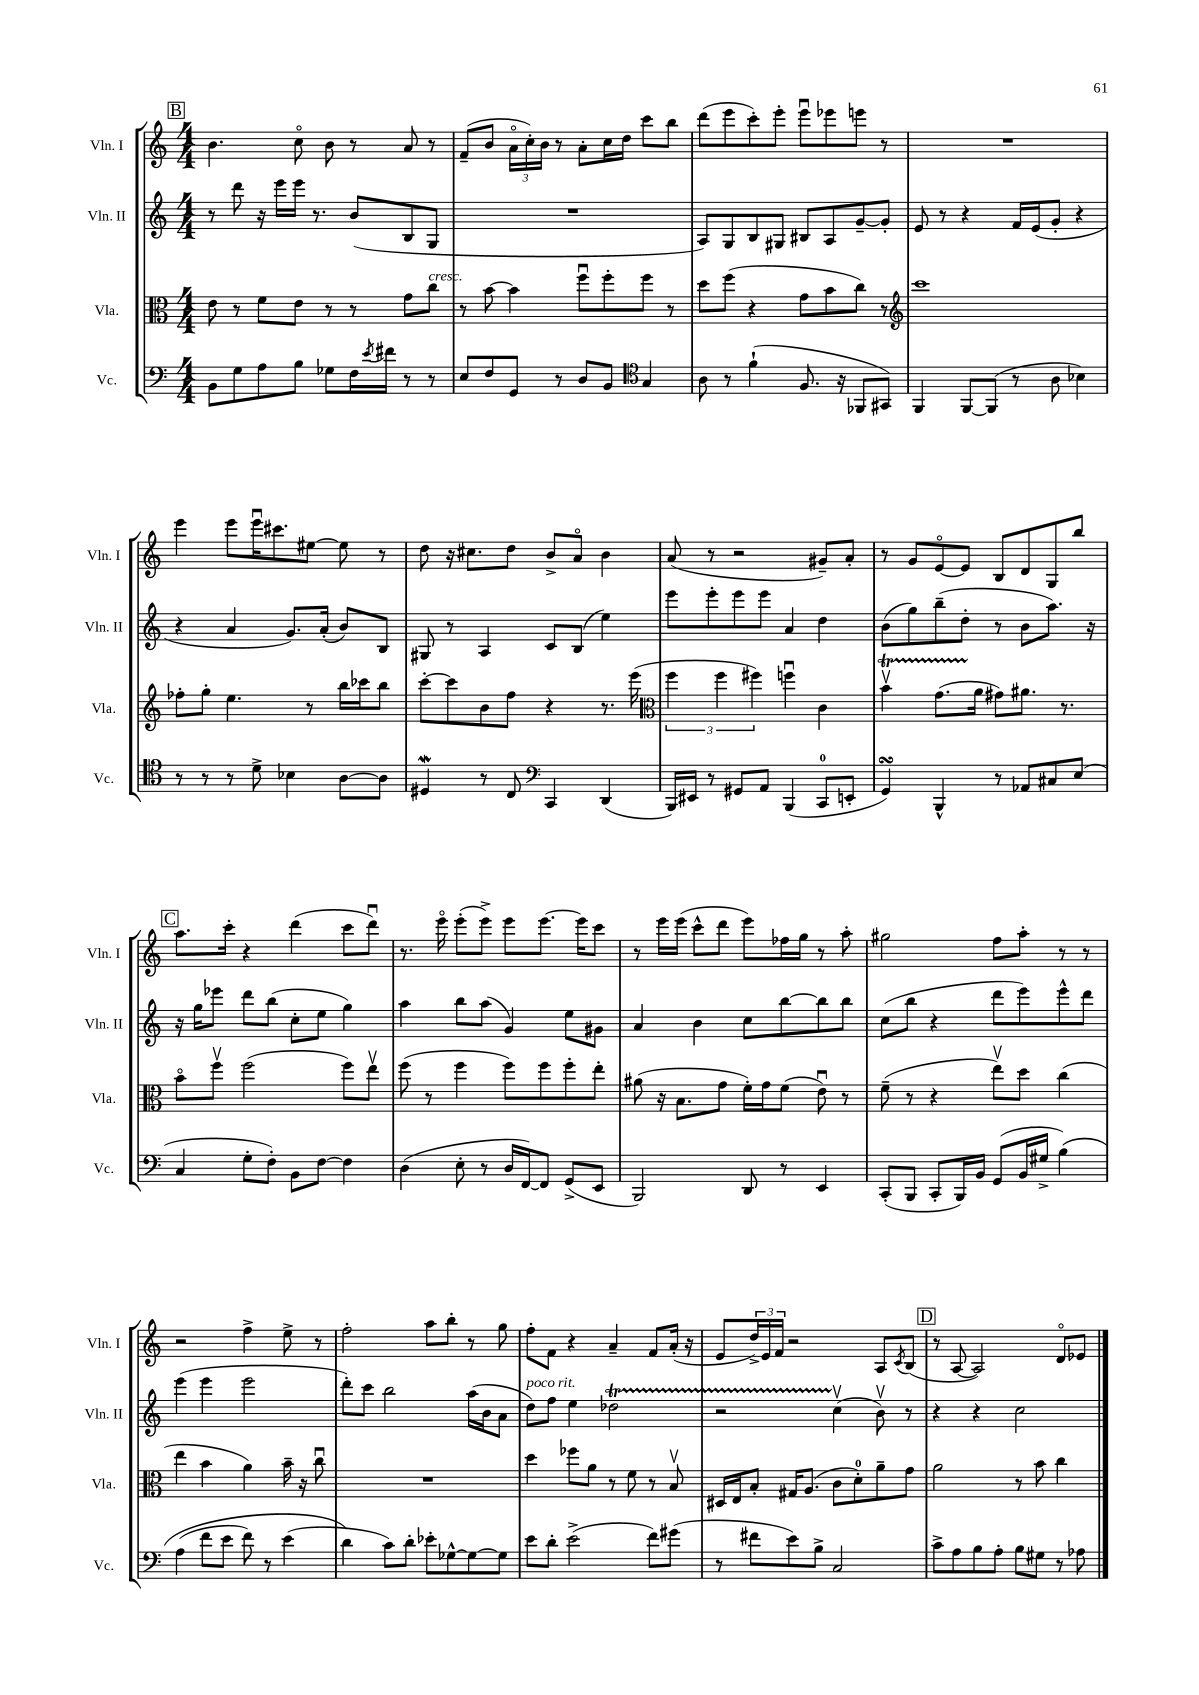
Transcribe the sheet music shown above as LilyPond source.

<<
\new StaffGroup <<
\new Staff = "s0" \with { instrumentName = "Vln. I" shortInstrumentName = "Vln. I" } {
    \clef treble \key c \major \numericTimeSignature \time 4/4
    \mark \markup { \box "B" } b'4. c''8\flageolet b'8 r8 a'8 r8 |
    f'8--( b'8 \tuplet 3/2 { a'16\flageolet c''16-.) b'16 } r8 a'8-. c''16 d''16 c'''8 b''8 |
    d'''8( e'''8 c'''8-.) e'''8-. e'''8\downbow ees'''8 e'''8 r8 |
    R1 |
    e'''4 e'''8 e'''16\downbow cis'''8. eis''8~ eis''8 r8 |
    d''8 r16 cis''8. d''8 b'8-> a'8\flageolet b'4 |
    a'8( r8 r2 gis'8--) a'8-. |
    r8 g'8 e'8~\flageolet e'8 b8 d'8 g8 b''8 |
    \mark \markup { \box "C" } a''8. c'''16-. r4 d'''4( c'''8 d'''8\downbow) |
    r8. e'''16\flageolet e'''8-.( e'''8->) e'''8 e'''8.~ e'''16 c'''8 |
    r8 e'''16 e'''16( c'''8-^ d'''8 e'''8) fes''16 g''16 r8 a''8-. |
    gis''2 f''8 a''8-. r8 r8 |
    r2 f''4-> e''8-> r8 |
    f''2-. a''8 b''8-. r8 g''8 |
    f''8-. f'8 r4 a'4-- f'8 a'16-.( r16 |
    e'8 \tuplet 3/2 { d''16->) e'16 f'16 } r2 a8 \acciaccatura { c'8 } b8( |
    \mark \markup { \box "D" } r8 a8~ a2) d'8\flageolet ees'8 \bar "|." |
}
\new Staff = "s1" \with { instrumentName = "Vln. II" shortInstrumentName = "Vln. II" } {
    \clef treble \key c \major \numericTimeSignature \time 4/4
    \mark \markup { \box "B" } r8 d'''8 r16 e'''16 e'''16 r8. b'8( b8 g8 |
    R1 |
    a8) g8 b8 gis8 bis8 a8 g'8~-- g'8-. |
    e'8 r8 r4 f'16 e'16( g'8-. r4 |
    r4 a'4 g'8.) a'16-.( b'8) b8 |
    gis8 r8 a4 c'8 b8( e''4) |
    e'''8 e'''8-. e'''8 e'''8 a'4 d''4 |
    b'8( g''8) b''8--( d''8-. r8 b'8 a''8.) r16 |
    \mark \markup { \box "C" } r16 g''16 ees'''8 d'''8 b''8( c''8-. e''8 g''4) |
    a''4 b''8 a''8( g'4) e''8 gis'8 |
    a'4 b'4 c''8 b''8~ b''8 b''8 |
    c''8( b''8 r4 d'''8 e'''8) e'''8-^ d'''8 |
    e'''4( e'''4 e'''2 |
    d'''8-.) c'''8 b''2 a''16( b'16 a'8 |
    d''8^\markup { \italic "poco rit." }) f''8 e''4 des''2\startTrillSpan |
    r2 c''4\upbow\stopTrillSpan( b'8\upbow) r8 |
    \mark \markup { \box "D" } r4 r4 c''2 \bar "|." |
}
\new Staff = "s2" \with { instrumentName = "Vla." shortInstrumentName = "Vla." } {
    \clef alto \key c \major \numericTimeSignature \time 4/4
    \mark \markup { \box "B" } e'8 r8 f'8 e'8 r8 r8 g'8 c''8^\markup { \italic "cresc." } |
    r8 b'8~ b'4 f''8\downbow f''8-. f''8 r8 |
    d''8 f''8( r4 g'8 b'8 c''8) r8 |
    \clef treble c'''1 |
    fes''8-. g''8-. e''4. r8 b''16 ces'''16 b''8 |
    c'''8~-. c'''8 b'8 f''8 r4 r8. e'''16( |
    \clef alto \tuplet 3/2 { f''4 f''4 fis''4) } f''4\downbow c'4 |
    b'4\upbow\startTrillSpan g'8.( a'16\stopTrillSpan gis'8) ais'8. r8. |
    \mark \markup { \box "C" } b'8\flageolet f''8\upbow f''2( f''8) e''8\upbow |
    f''8( r8 f''4 f''8) f''8 f''8-. e''8-. |
    ais'8( r16 b8. g'8 f'16-.) g'16 f'8( e'8\downbow) r8 |
    f'8--( r8 r4 e''8\upbow) d''8 c''4( |
    e''4 b'4 a'4) b'16-- r16 c''8\downbow |
    R1 |
    d''4 fes''8 a'8 r8 f'8 r8 b8\upbow |
    dis16 e16 b8-. gis16 a8.( c'8 d'8-0-.) a'8-- g'8 |
    \mark \markup { \box "D" } a'2 r8 b'8 c''4 \bar "|." |
}
\new Staff = "s3" \with { instrumentName = "Vc." shortInstrumentName = "Vc." } {
    \clef bass \key c \major \numericTimeSignature \time 4/4
    \mark \markup { \box "B" } b,8 g8 a8 b8 ges8 f16 \acciaccatura { e'8 } fis'16 r8 r8 |
    e8 f8 g,8 r8 d8 b,8 \clef tenor g4 |
    a8 r8 f'4-!( f8. r16 fes,8 gis,8) |
    f,4 f,8~ f,8( r8 a8 bes4) |
    r8 r8 r8 d'8-> bes4 a8~ a8 |
    dis4\mordent r8 c8 \clef bass c,4 d,4( |
    b,,16) eis,16 r8 gis,8 a,8 b,,4( c,8-0 e,8-. |
    g,4\turn) b,,4-^ r8 aes,8 cis8 e8( |
    \mark \markup { \box "C" } c4 g8-. f8-.) b,8 f8~ f4 |
    d4( e8-. r8 d16 f,16~) f,8 g,8->( e,8 |
    b,,2) d,8 r8 e,4 |
    c,8-.( b,,8 c,8-. b,,16) b,16 g,8( b,16 gis16-> b4)\( |
    a4( f'8 e'8 f'8) r8 e'4( |
    d'4\) c'8) d'8-. ees'8-. ges8~-^ ges8~ ges8 |
    e'8 d'8-. e'2->( f'8) gis'8( |
    r8 fis'8 e'8) b8-> c2 |
    \mark \markup { \box "D" } c'8-> a8 b8 a8-. b8 gis8 r8 aes8 \bar "|." |
}
>>
>>
\layout { \context { \Score \remove "Bar_number_engraver" } }
